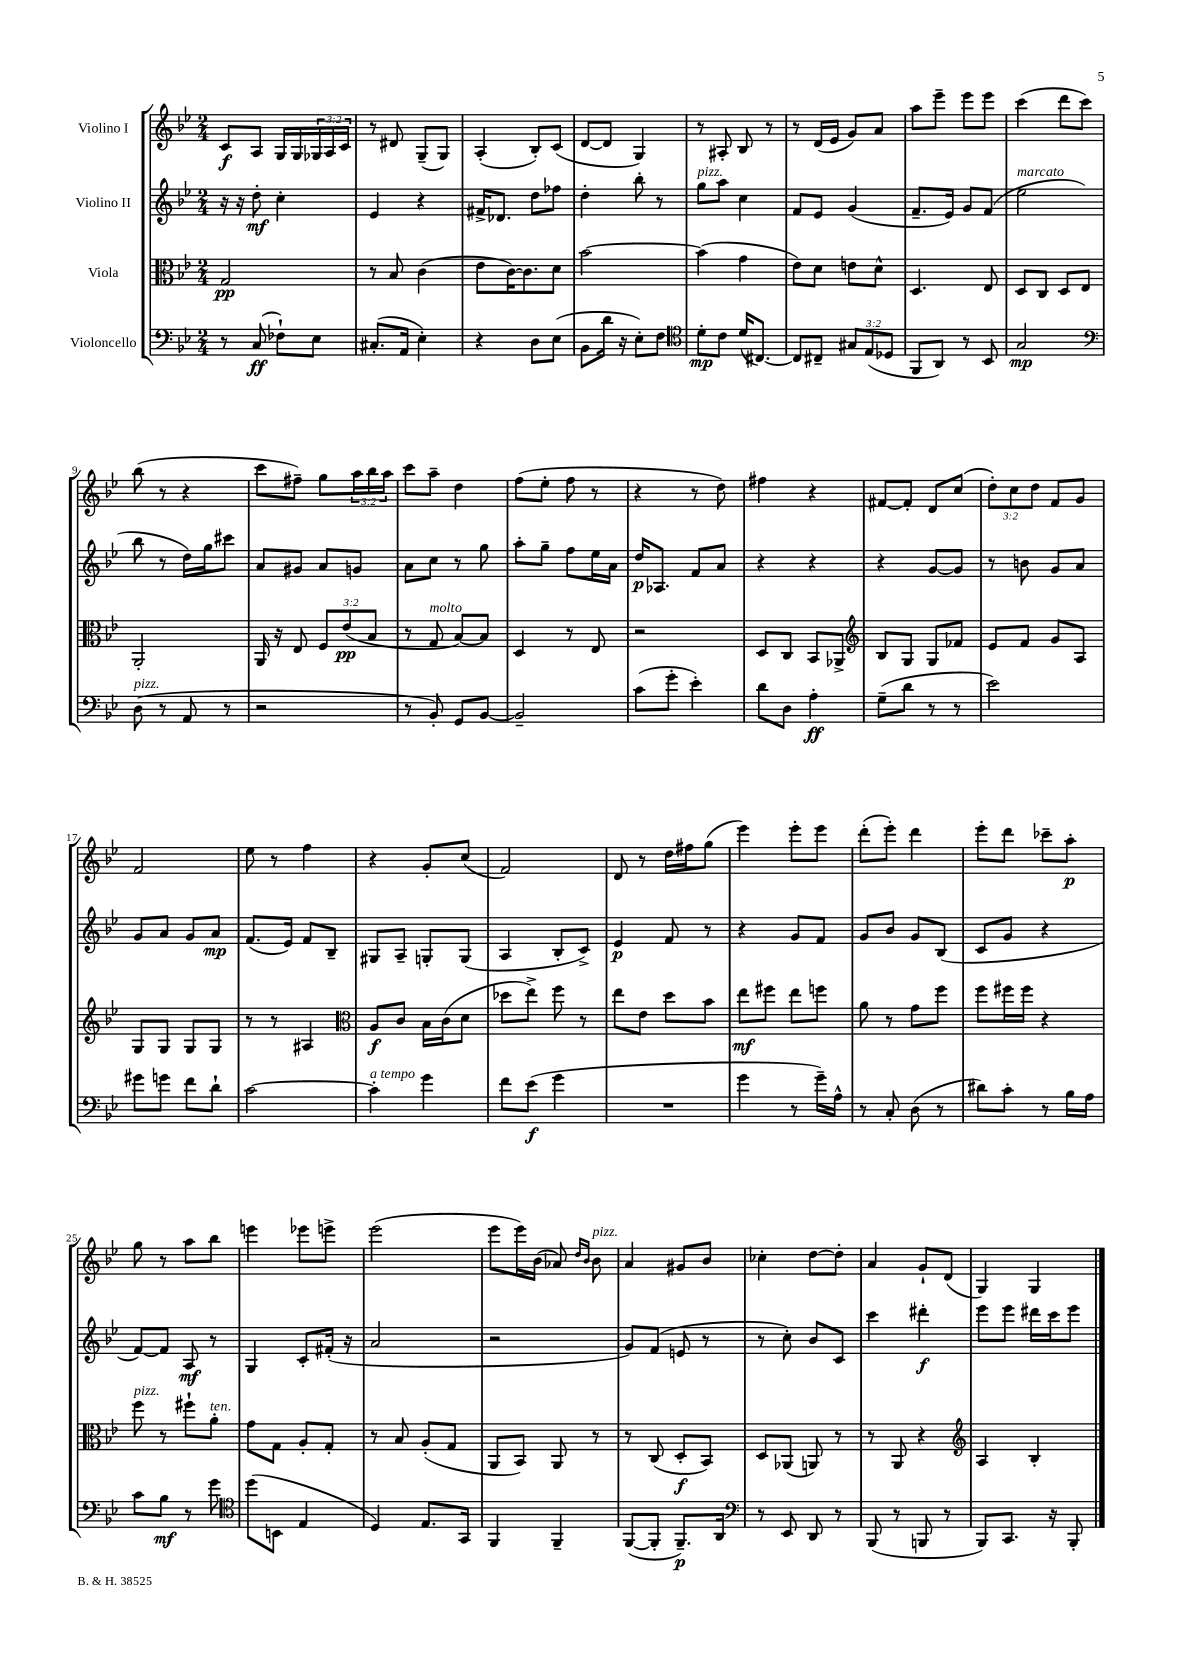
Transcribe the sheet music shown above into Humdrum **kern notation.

**kern	**kern	**kern	**kern
*staff4	*staff3	*staff2	*staff1
*clefF4	*clefC3	*clefG2	*clefG2
*k[b-e-]	*k[b-e-]	*k[b-e-]	*k[b-e-]
*M2/4	*M2/4	*M2/4	*M2/4
8r	2G/	16r	8c/L
.	.	16r	.
(8C/	.	8dd'\	8A/J
8F-`\L)	.	4cc'\	16G/LL
.	.	.	16G/
8E-\J	.	.	24G-/
.	.	.	24A/
.	.	.	24c/JJ
=	=	=	=
(8.C#'/L	8r	4e-/	8r
.	8B-/	.	8d#/
16AA/Jk	.	.	.
4E-'\)	(4c\	4r	(8G~/L
.	.	.	8G/J)
=	=	=	=
4r	8e-\L	16f#^/LK	(4A'/
.	.	8.d-/J	.
.	[16c\K)	.	.
.	8.c\]	.	.
8D\L	.	8dd\L	8B-'/L)
(8E-\J	8d\J	8ff-\J	(8c/J
=	=	=	=
8BB-\L	[2b-\	4dd'\	[8d/L
16d\Jk	.	.	8d/]J
16r	.	.	.
8E-'\L)	.	8bb-'\	4G/)
8F\J	.	8r	.
=	=	=	=
*clefC4	*	*	*
8d'\L	(4b-\]	8gg\L	8r
8c\J	.	8aa\J	8A#'/
(16d/LK	4g\	4cc\	8B-/
[8.C#/J)	.	.	.
.	.	.	8r
=	=	=	=
8C#/]L	8e-\L)	8f/L	8r
8C#~/J	8d\J	8e-/J	(16d/LL
.	.	.	16e-/JJ
12G#/L	8e\L	(4g/	8g/L)
(12E-/	.	.	.
.	8d^^\J	.	8a/J
12D-/J	.	.	.
=	=	=	=
8FF/L	4.D/	8.f~/L	8aa\L
8AA/J)	.	.	8eee-~\J
.	.	16e-/Jk)	.
8r	.	8g/L	8eee-\L
8BB-/	8E-/	(8f/J	8eee-\J
=	=	=	=
2G/	8D/L	2ee-\	(4ccc\
.	8C/J	.	.
.	8D/L	.	8ddd\L
.	8E-/J	.	8ccc\J)
=	=	=	=
*clefF4	*	*	*
(8D\	2AA'/	8bb-\	(8bb-\
8r	.	8r	8r
8AA/	.	16dd\LL)	4r
.	.	16gg\J	.
8r	.	8ccc#\J	.
=	=	=	=
2r	16AA/	8a/L	8ccc\L
.	16r	.	.
.	8E-/	8g#/J	8ff#~\J)
.	12F/L	8a/L	8gg\L
.	(12e-/	.	.
.	.	8g/J	24aa\L
.	12B-/J	.	24bb-\
.	.	.	24aa\JJ
=	=	=	=
8r	8r	8a\L	8ccc\L
8BB-'/)	8G/	8cc\J	8aa~\J
8GG/L	[8B-/L)	8r	4dd\
[8BB-/J	8B-/]J	8gg\	.
=	=	=	=
2BB-~/]	4D/	8aa'\L	(8ff\L
.	.	8gg~\J	8ee-'\J
.	8r	8ff\L	8ff\
.	8E-/	16ee-\L	8r
.	.	16a\JJ	.
=	=	=	=
(8c\L	2r	16dd/LK	4r
.	.	8.A-/J	.
8g'\J	.	.	.
4e-'\)	.	8f/L	8r
.	.	8a/J	8dd\)
=	=	=	=
8d\L	8D/L	4r	4ff#\
8D\J	8C/J	.	.
4A'\	8BB-/L	4r	4r
.	8AA-^/J	.	.
=	=	=	=
*	*clefG2	*	*
(8G~\L	8B-/L	4r	[8f#/L
8d\J	8G/J	.	8f#'/]J
8r	8G/L	[8g/L	8d/L
8r	8f-/J	8g/]J	(8cc/J
=	=	=	=
2e-\)	8e-/L	8r	12dd'\L)
.	.	.	12cc\
.	8f/J	8b\	.
.	.	.	12dd\J
.	8g/L	8g/L	8f/L
.	8A/J	8a/J	8g/J
=	=	=	=
8g#\L	8G/L	8g/L	2f/
8g\J	8G/J	8a/J	.
8f\L	8G/L	8g/L	.
8d`\J	8G/J	8a/J	.
=	=	=	=
[2c\	8r	(8.f/L	8ee-\
.	8r	.	8r
.	.	16e-/Jk)	.
.	4A#/	8f/L	4ff\
.	.	8B-~/J	.
=	=	=	=
*	*clefC3	*	*
4c'\]	8A/L	8G#/L	4r
.	8c/J	8A~/J	.
4g\	16B-\LL	8G'/L	8g'/L
.	(16c\J	.	.
.	8d\J	(8G/J	(8cc/J
=	=	=	=
8f\L	8dd-\L	4A/	2f/)
(8e-\J	8ee-^\J)	.	.
4g\	8ff\	8B-'/L	.
.	8r	8c^/J)	.
=	=	=	=
2r	8ee-\L	4e-/	8d/
.	8e-\J	.	8r
.	8dd\L	8f/	16dd\LL
.	.	.	16ff#\J
.	8b-\J	8r	(8gg\J
=	=	=	=
4g\	8ee-\L	4r	4eee-\)
.	8ff#\J	.	.
8r	8ee-\L	8g/L	8eee-'\L
16g~\LL)	8ff\J	8f/J	8eee-\J
16A^^\JJ	.	.	.
=	=	=	=
8r	8a\	8g/L	(8ddd'\L
8C'/	8r	8b-/J	8eee-'\J)
(8D\	8g\L	8g/L	4ddd\
8r	8ff\J	(8B-/J	.
=	=	=	=
8d#\L)	8ff\L	8c/L	8eee-'\L
8c'\J	16ff#\L	8g/J	8ddd\J
.	16ff#\JJ	.	.
8r	4r	4r	8ccc-~\L
16B-\LL	.	.	8aa'\J
16A\JJ	.	.	.
=	=	=	=
8c\L	8ff\	[8f/L)	8gg\
8B-\J	8r	8f/]J	8r
8r	8ff#`\L	8A/	8aa\L
8g\	8a'\J	8r	8bb-\J
=	=	=	=
*clefC4	*	*	*
(8dd\L	8g\L	4G/	4eee\
8BB\J	8G\J	.	.
4E-/	8A'/L	8c'/L	8eee-\L
.	8G'/J	(16f#'/Jk	8eee^\J
.	.	16r	.
=	=	=	=
4D/)	8r	2a/	(2eee-\
.	8B-/	.	.
8.E-/L	(8A'/L	.	.
.	8G/J	.	.
16GG/Jk	.	.	.
=	=	=	=
4FF/	8AA/L	2r	8eee-\L
.	8BB-/J)	.	16eee-\L)
.	.	.	(16b-\JJ
4FF~/	8AA/	.	8a-/)
.	.	.	16qqdd/LL
.	.	.	16qqb-/JJ
.	8r	.	8b-\
=	=	=	=
([8FF/L	8r	8g/L)	4a/
8FF'/]J	(8C/	(8f/J	.
8.FF~/L)	8D'/L	8e/	8g#/L
.	8BB-/J)	8r	8b-/J
16AA/Jk	.	.	.
=	=	=	=
*clefF4	*	*	*
8r	8D/L	8r	4cc-'\
8EE-/	(8AA-/J	8cc'\)	.
8DD/	8AA/)	8b-/L	[8dd\L
8r	8r	8c/J	8dd'\]J
=	=	=	=
(8BBB-/	8r	4ccc\	4a/
8r	8AA/	.	.
8BBB/	4r	4ddd#'\	8g`/L
8r	.	.	(8d/J
=	=	=	=
*	*clefG2	*	*
8BBB-/L)	4A/	8eee-\L	4G/)
8.CC/J	.	8eee-\J	.
.	4B-'/	16ddd#\LL	4G/
16r	.	16ccc\J	.
8BBB-'/	.	8eee-\J	.
==	==	==	==
*-	*-	*-	*-
